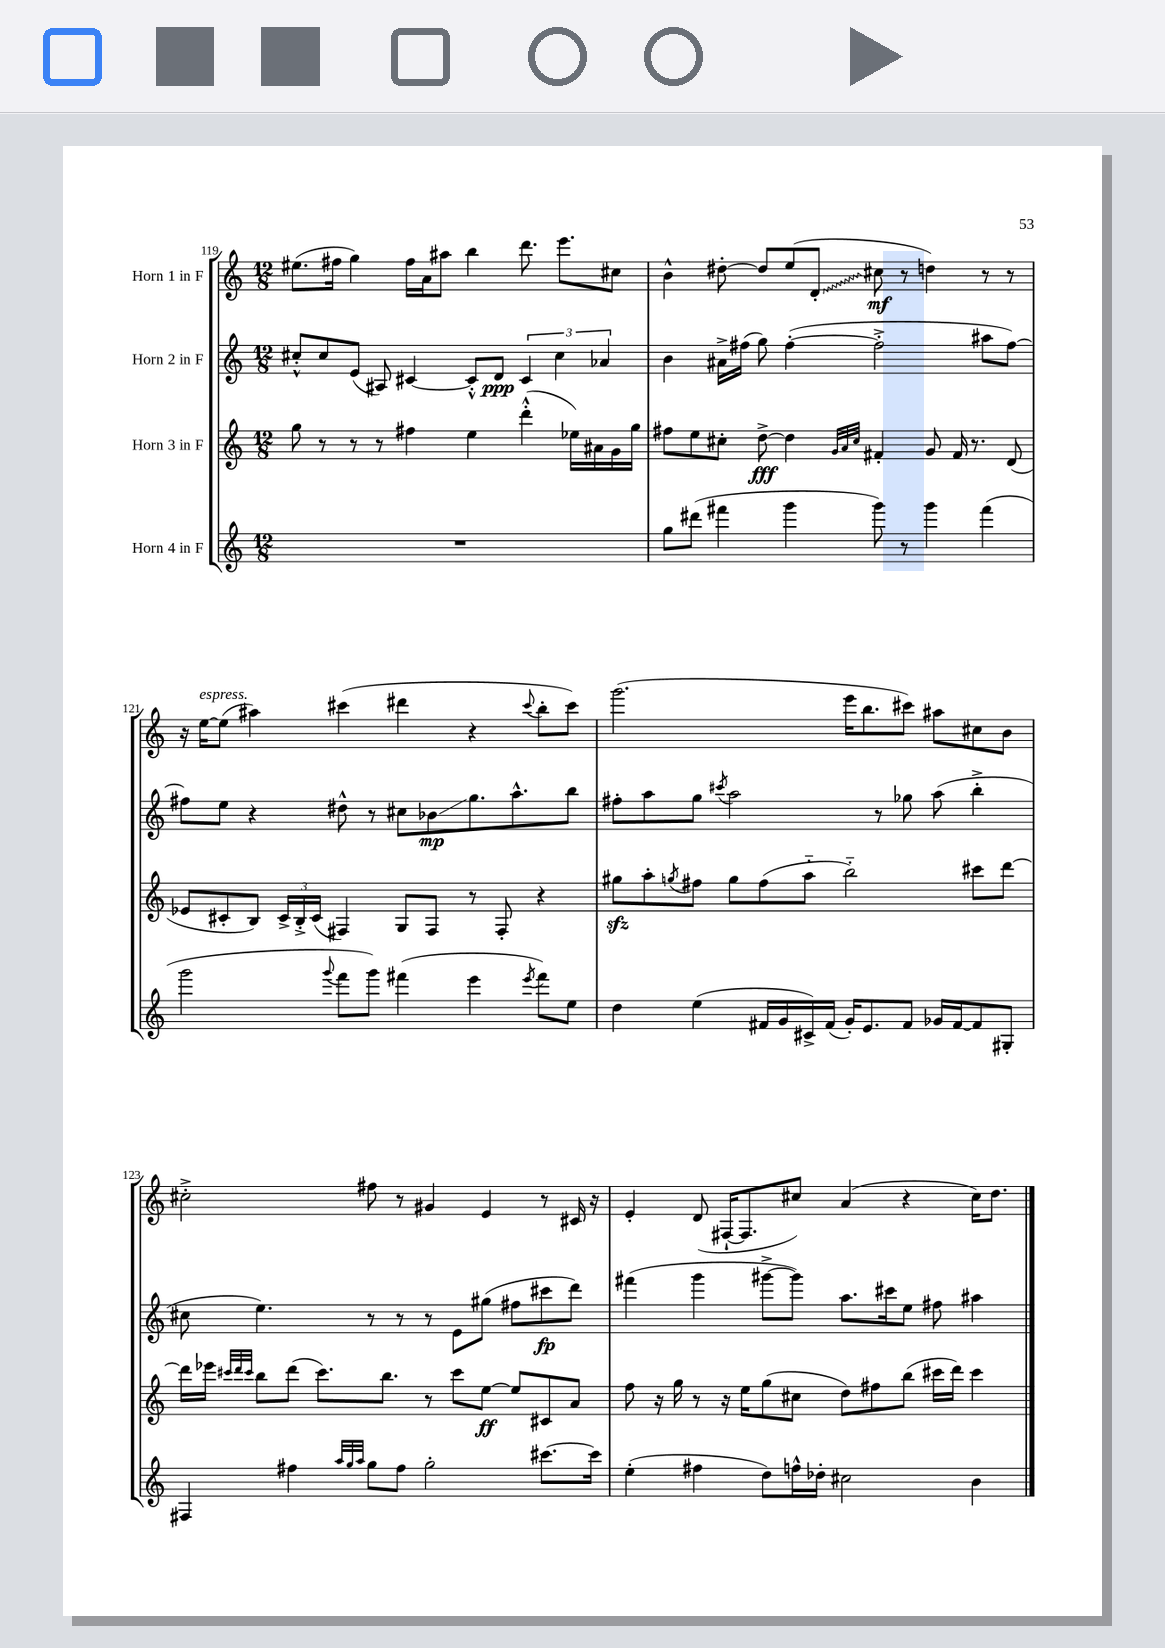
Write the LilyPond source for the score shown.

<<
\new StaffGroup <<
\new Staff = "s0" \with { instrumentName = "Horn 1 in F" } {
    \clef treble \key c \major \numericTimeSignature \time 12/8
    eis''8.( fis''16 g''4) fis''16 a'16 ais''8 b''4 d'''8. e'''8. cis''8 |
    b'4-^ dis''8~-. dis''8 e''8( \once \override Glissando.style = #'zigzag d'8-.\glissando cis''8\mf r8 d''4) r8 r8 |
    r16 e''16~^\markup { \italic "espress." } e''8( ais''4) cis'''4( dis'''4 r4 \appoggiatura { cis'''8 } b''8-. cis'''8) |
    g'''2.( e'''16 b''8. cis'''8) ais''8 cis''8 b'8 |
    cis''2-.-> fis''8 r8 gis'4 e'4 r8 cis'16 r16 |
    e'4-. d'8( fis16~-! fis8. cis''8) a'4( r4 cis''16) d''8. \bar "|." |
}
\new Staff = "s1" \with { instrumentName = "Horn 2 in F" } {
    \clef treble \key c \major \numericTimeSignature \time 12/8
    cis''8-.-^ cis''8 e'8( ais8) cis'4~ cis'8-.-^ d'8\ppp \tuplet 3/2 { cis'4 cis''4 aes'4 } |
    b'4 ais'16-> fis''16( g''8) fis''4~-.( fis''2-.-> ais''8 fis''8~) |
    fis''8 e''8 r4 dis''8-^ r8 cis''8 bes'8\glissando\mp g''8. a''8.-^ b''8 |
    fis''8-. a''8 g''8 \acciaccatura { cis'''8 } a''2 r8 ges''8 a''8( b''4-.-> |
    cis''8 e''4.) r8 r8 r8 e'8 gis''8( fis''8 cis'''8\fp d'''8) |
    fis'''4( g'''4 gis'''8~-> gis'''8) a''8. cis'''16 e''8 fis''8 ais''4 \bar "|." |
}
\new Staff = "s2" \with { instrumentName = "Horn 3 in F" } {
    \clef treble \key c \major \numericTimeSignature \time 12/8
    g''8 r8 r8 r8 fis''4 e''4 d'''4-.-^( ees''16) ais'16 g'16 g''16 |
    fis''8 e''8 cis''8-. d''8~->\fff d''4 \grace { g'32 a'32 cis''32 } fis'4-. g'8 fis'16 r8. d'8( |
    ees'8 cis'8-. b8) \tuplet 3/2 { cis'16-> b16-.-> cis'16( } fis4) g8 fis8 r8 fis8-. r4 |
    gis''8\sfz a''8-. \acciaccatura { g''8 } fis''8 g''8 fis''8( a''8-_ b''2-_) cis'''8 d'''8~ |
    d'''16 ees'''16 \grace { cis'''32 d'''32 cis'''32 } b''8 d'''8( cis'''8.) b''8. r8 cis'''8 e''8~\ff e''8 cis'8 a'8 |
    f''8 r16 g''16 r8 r16 e''16 g''8( cis''8 d''8) fis''8 b''8( cis'''16 d'''16) cis'''4 \bar "|." |
}
\new Staff = "s3" \with { instrumentName = "Horn 4 in F" } {
    \clef treble \key c \major \numericTimeSignature \time 12/8
    R1. |
    g''8 dis'''8( fis'''4 g'''4 g'''8) r8 g'''4 fis'''4( |
    g'''2 \appoggiatura { g'''8 } f'''8 g'''8) fis'''4( e'''4 \acciaccatura { e'''8 } fis'''8) e''8 |
    d''4 e''4( fis'16 g'16 cis'16->) fis'16( g'16-.) e'8. fis'8 ges'16 fis'16~ fis'8 gis8-. |
    fis4 fis''4 \grace { a''32 g''32 a''32 } g''8 fis''8 g''2-. cis'''8.~ cis'''16 |
    e''4-.( fis''4 d''8) f''16-^ des''16-. cis''2 b'4 \bar "|." |
}
>>
>>
\layout { \context { \Score currentBarNumber = #119 } }
